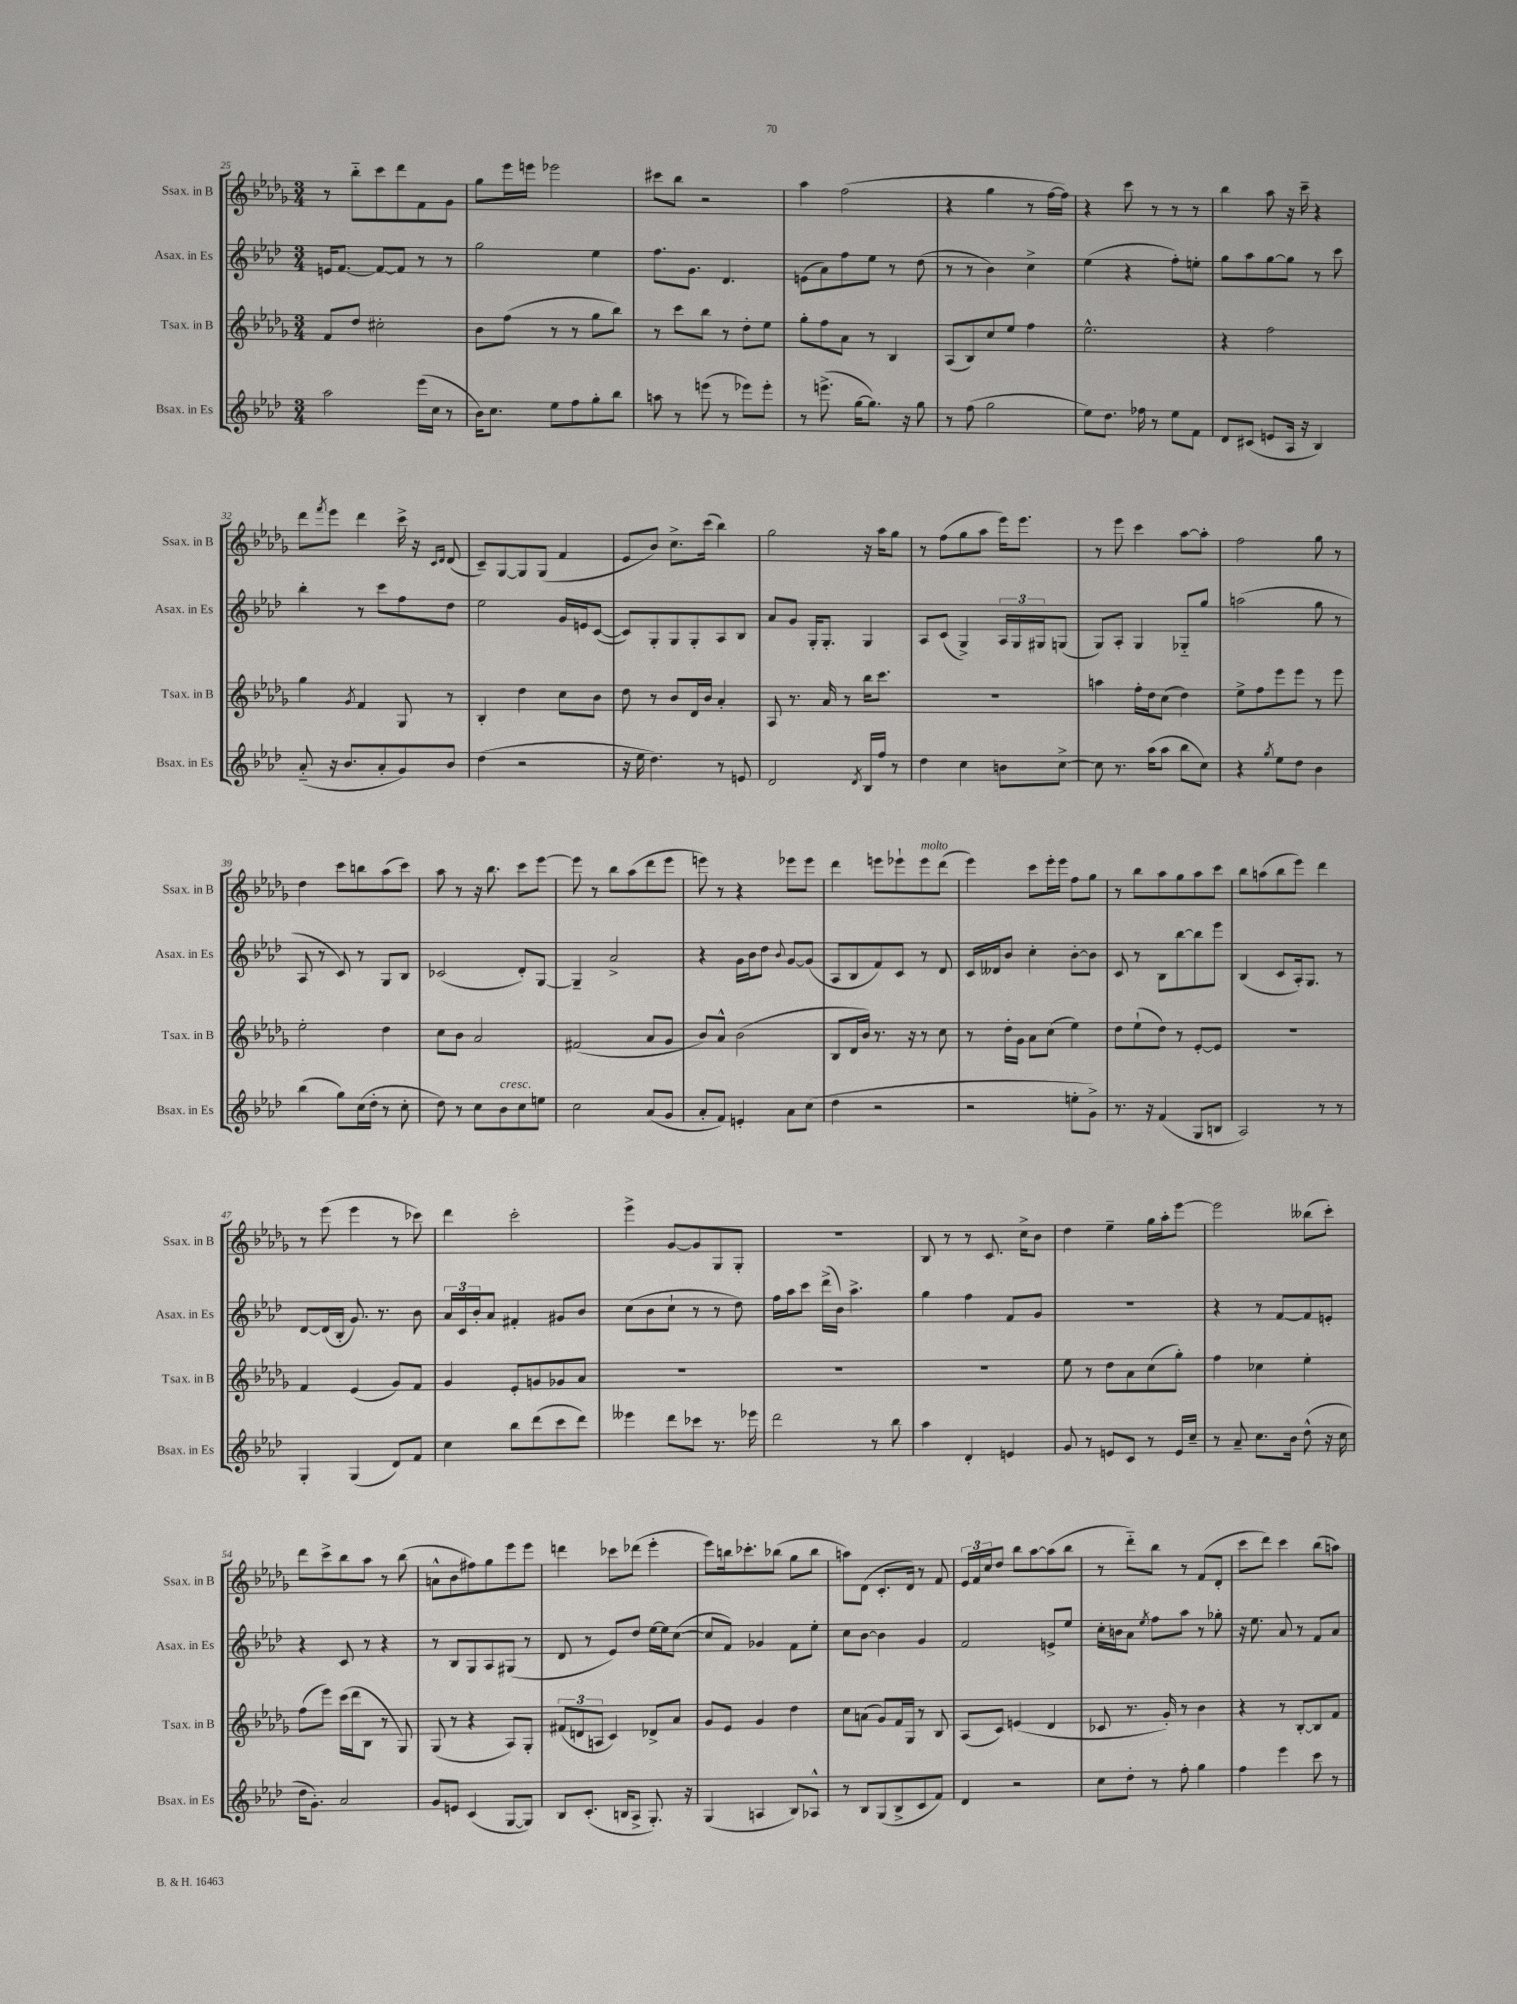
<<
\new StaffGroup <<
\new Staff = "s0" \with { instrumentName = "Ssax. in B" shortInstrumentName = "Ssax. in B" } {
    \clef treble \key des \major \numericTimeSignature \time 3/4
    r8 bes''8-_ c'''8 des'''8 f'8 ges'8 |
    ges''8 ees'''16 e'''16 ees'''2 |
    cis'''8 bes''8 r2 |
    aes''4 f''2( |
    r4 ges''4 r8 f''16~ f''16) |
    r4 c'''8 r8 r8 r8 |
    bes''4 aes''8 r16 c'''16-- r4 |
    des'''8 \acciaccatura { f'''8 } ees'''8 des'''4 c'''16-> r16 \grace { c'16 des'16 } des'8( |
    c'8--) ges8~ ges8 ges8( f'4 |
    ees'8 bes'8) c''8.-> c'''16( bes''4) |
    ges''2 r16 aes''16 ges''8 |
    r8 f''8( ges''8 aes''8 ees'''16) ees'''8. |
    r8 ees'''8 c'''4 aes''8~ aes''8-. |
    f''2 ges''8 r8 |
    des''4 c'''8 b''8 aes''8( c'''8) |
    aes''8 r8 r16 bes''8. c'''8 ees'''8~ |
    ees'''8 r8 bes''8 aes''8( des'''8 ees'''8 |
    e'''8) r8 r4 ees'''8 ees'''8 |
    des'''4 e'''8 ees'''8-! ees'''8^\markup { \italic "molto" } des'''8( |
    ees'''4) c'''8 ees'''16-. ees'''16 f''8 ges''8 |
    r8 bes''8 aes''8 ges''8 aes''8 c'''8 |
    bes''8 a''8( bes''8 ees'''8) des'''4 |
    r8 ees'''8( ees'''4 r8 ces'''8) |
    des'''4 c'''2-. |
    ees'''4-> ges'8~ ges'8 ges8 ges8-. |
    R2. |
    bes8 r8 r8 c'8. c''16-> bes'8 |
    des''4 ees''4-- ges''16 aes''16-. ees'''8~ |
    ees'''2 beses''8( c'''8-.) |
    des'''8 c'''8-> bes''8 aes''8 r8 bes''8( |
    a'8-^ bes'8 fis''8) ges''8 ees'''8 ees'''8 |
    d'''4 ces'''8 des'''8( ees'''4-. |
    ees'''8) b''16 ces'''8.-. bes''8( ges''8 bes''8 |
    a''8) des'8( c'8.-. des'16) r8 f'8 |
    \tuplet 3/2 { ees'16 f'16 c''16 } des''8 bes''8 aes''8~ aes''8( bes''8 |
    r8 des'''8-_) bes''8 r8 f'8( des'8-. |
    c'''8 des'''8) c'''4 bes''8( a''8) \bar "|." |
}
\new Staff = "s1" \with { instrumentName = "Asax. in Es" shortInstrumentName = "Asax. in Es" } {
    \clef treble \key aes \major \numericTimeSignature \time 3/4
    e'16 f'8.~ f'8~ f'8 r8 r8 |
    g''2 ees''4 |
    f''8. g'8. des'4. |
    e'8( aes'8) f''8 ees''8 r8 des''8( |
    r8 r8 bes'4) c''4-> |
    ees''4( r4 f''8-.) e''8-. |
    g''8 aes''8 g''8~ g''8 r8 c'''8 |
    bes''4-. r8 c'''8 f''8 des''8 |
    ees''2 g'16 e'16 c'8~( |
    c'8) g8-. g8 g8-. aes8 bes8 |
    aes'8 g'8 g16-. g8.-. g4 |
    aes8 c'8( g4->) \tuplet 3/2 { aes16 g16 gis16 } g8( |
    g8) aes8-. g4 ges8-_ g''8 |
    a''2( g''8 r8 |
    aes8 r8 c'8) r8 g8 bes8 |
    ces'2( des'8-.) g8~ |
    g4-- aes'2-> |
    r4 g'16 bes'16 des''8 \appoggiatura { bes'8 } g'8~ g'8( |
    aes8 bes8 f'8) c'8 r8 des'8 |
    c'16 deses'16 bes'8 c''4-. bes'8~-. bes'8 |
    c'8 r8 bes8 bes''8~ bes''8 ees'''8 |
    bes4( c'8 aes16-.) g8. r8 |
    des'8~ des'16( bes16-. g'8.) r8. bes'8 |
    \tuplet 3/2 { aes'16 c'16 bes'16-. } aes'8 fis'4-. gis'8 bes'8 |
    c''8( bes'8 c''8-! r8 r8 des''8) |
    f''16 aes''16 c'''8 des'''16->( bes'16) aes''4.-> |
    g''4 f''4 f'8 g'8 |
    R2. |
    r4 r8 f'8~ f'8 e'8-. |
    r4 c'8 r8 r4 |
    r8 bes8 g8 aes8 gis8( r8 |
    des'8 r8 ees'8) des''8 ees''16~ ees''16 c''8~( |
    c''8 f'8) ges'4 f'8 ees''8-. |
    c''8 bes'8~ bes'4 g'4 |
    f'2 e'8-> ees''8 |
    c''16-. b'16 aes'8 \acciaccatura { ees''8 } f''8 aes''8 r8 ges''8-. |
    r16 ees''8. aes'8 r8 f'8 aes'8 \bar "|." |
}
\new Staff = "s2" \with { instrumentName = "Tsax. in B" shortInstrumentName = "Tsax. in B" } {
    \clef treble \key des \major \numericTimeSignature \time 3/4
    f'8 des''8 cis''2-. |
    bes'8 f''8( r8 r8 ges''8 bes''8) |
    r8 c'''8 bes''8 r8 des''8-. ees''8 |
    ges''8-. f''8 aes'8 r8 bes4 |
    aes8( bes8) c''8 ees''8 f''4 |
    ees''2.-^ |
    r4 f''2 |
    ges''4 \acciaccatura { ges'8 } f'4 ges8 r8 |
    bes4-. des''4 c''8 bes'8 |
    des''8 r8 bes'8 des'16 bes'16 aes'4-. |
    aes8 r8. aes'16 r8 bes''16 c'''8. |
    R2. |
    a''4 f''16-. des''16 c''8( des''4) |
    ees''8-> f''8 ees'''8 ees'''8 r8 ees'''8 |
    ees''2-. des''4 |
    c''8 bes'8 aes'2 |
    fis'2( aes'8 ges'8 |
    bes'8) aes'8-^ bes'2( |
    bes8 des'16 bes'16) r8. r16 r8 c''8 |
    r8 des''16-. ges'16 aes'8 c''8( ees''4) |
    des''8 ees''8-!( des''8) r8 ees'8~-. ees'8 |
    R2. |
    f'4 ees'4( ges'8) f'8 |
    ges'4 ees'8-. g'8 ges'8 aes'8 |
    R2. |
    R2. |
    R2. |
    ees''8 r8 des''8 aes'8 c''8( ges''8-.) |
    f''4 ces''4 ees''4-. |
    f''8( ees'''8) c'''16( des'''16 bes8 r8 ges8) |
    ges8( r8 r4 aes8) ges8-. |
    \tuplet 3/2 { fis'8( d'8 a8 } c'4) des'8-> aes'8 |
    ges'8 ees'8 ges'4 des''4 |
    c''8 a'8( ges'8) f'16 ges16 r8 bes8 |
    aes8( c'8) e'4( des'4 |
    ces'8 r8. ges'16-.) r8 bes'4 |
    r4 r8 bes8~-. bes8 f'8 \bar "|." |
}
\new Staff = "s3" \with { instrumentName = "Bsax. in Es" shortInstrumentName = "Bsax. in Es" } {
    \clef treble \key aes \major \numericTimeSignature \time 3/4
    aes''2 ees'''16( c''16 r8 |
    bes'16) c''8. ees''8 f''8 g''8-. bes''8 |
    a''8 r8 e'''8( r8 ees'''8) ees'''8-. |
    r8 e'''8.->( g''16~ g''8.) r16 g''8 |
    r8 f''8( g''2 |
    ees''8) des''8. fes''16 r8 ees''8 f'8 |
    des'8 cis'8( e'8 aes16 r16 bes4) |
    aes'8-_( r16 bes'8. aes'8-. g'8) bes'8 |
    des''4( r2 |
    r16 ees''16 des''4.) r8 e'8 |
    des'2 \acciaccatura { des'8 } bes16 f''16 r8 |
    des''4 c''4 b'8 c''8~-> |
    c''8 r8. aes''16( aes''8 bes''8 c''8) |
    r4 \acciaccatura { g''8 } ees''8 des''8 bes'4 |
    bes''4( g''8) c''16( des''16-. r8 c''8-. |
    des''8) r8 c''8 bes'8^\markup { \italic "cresc." } c''8 e''8 |
    c''2 aes'8( g'8 |
    aes'8-. f'8) e'4-. aes'8 c''8( |
    des''4 r2 |
    r2 e''8-. g'8->) |
    r8. r16 f'4( g8 b8 |
    aes2) r8 r8 |
    g4-. g4( des'8) f'8 |
    c''4 bes''8 des'''8( c'''8 des'''8) |
    eeses'''4 des'''8 ces'''8 r8. ees'''16 |
    des'''2 r8 bes''8 |
    aes''4 des'4-. e'4 |
    g'8 r8 e'8 c'8 r8 e'16 c''16-- |
    r8 aes'8-- c''8. bes'16 des''8-^( r16 c''16 |
    des''16 g'8.-.) aes'2 |
    g'8 e'8 c'4( g8~ g8) |
    bes8 c'8.-.( b16 aes8-> g8.-.) r16 |
    g4( a4 bes8) aes8-^ |
    r8 bes8 g8( bes8-> c'8 f'8) |
    des'4 r2 |
    c''8 des''8-. r8 f''8-. g''4 |
    f''4 ees'''4 c'''8 r8 \bar "|." |
}
>>
>>
\layout { \context { \Score currentBarNumber = #25 } }
